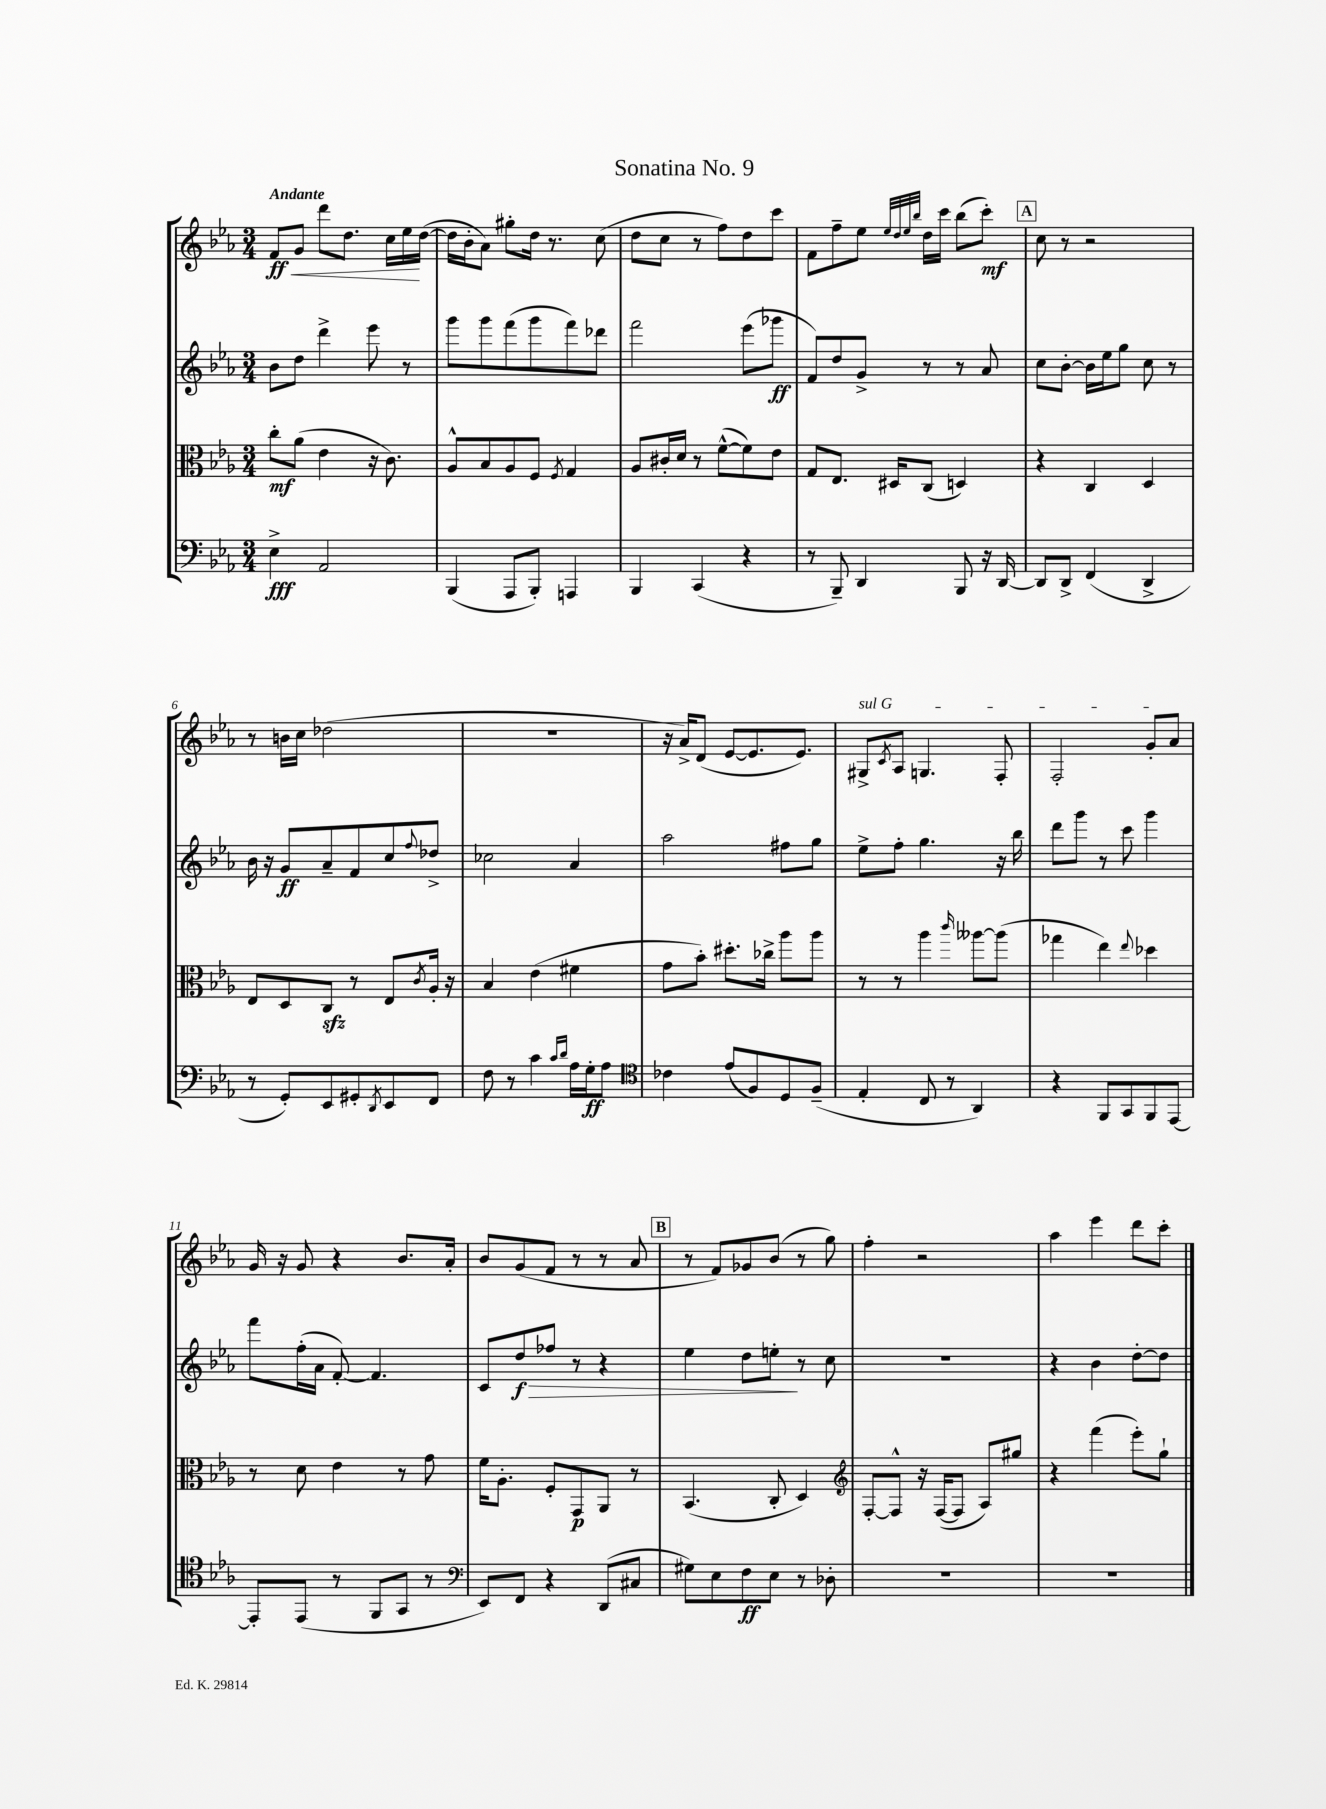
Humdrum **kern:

**kern	**kern	**kern	**kern
*staff4	*staff3	*staff2	*staff1
*clefF4	*clefC3	*clefG2	*clefG2
*k[b-e-a-]	*k[b-e-a-]	*k[b-e-a-]	*k[b-e-a-]
*M3/4	*M3/4	*M3/4	*M3/4
4E-^	8cc'	8b-	8f
.	(8a-	8dd	8g
2AA-	4e-	4ddd^	8ddd
.	.	.	8.dd
.	16r	8eee-	.
.	8.c)	.	16cc
.	.	8r	16ee-
.	.	.	([16dd
=	=	=	=
(4BBB-	8A-^^	8ggg	16dd]
.	.	.	16b-'
.	8B-	8ggg	8a-)
8AAA-	8A-	(8fff	8gg#'
8BBB-')	8F	8ggg	16dd
.	.	.	8.r
.	8qF	.	.
4AAA	4G	8fff)	.
.	.	8ddd-	(8cc
=	=	=	=
4BBB-	8A-	2fff	8dd
.	16c#'	.	8cc
.	16d	.	.
(4CC	8r	.	8r
.	([8f^^	.	8ff)
4r	8f])	(8eee-	8dd
.	8e-	8ggg-	8ccc
=	=	=	=
8r	8G	8f)	8f
8BBB-~)	8.E-	8dd	8ff~
4DD	.	8g^	8ee-
.	16D#	.	.
.	.	.	32qqee-
.	.	.	32qqdd
.	.	.	32qqee-
.	.	.	32qqbb-
.	(8C	8r	16dd
.	.	.	16ccc
8BBB-	4D)	8r	(8bb-
16r	.	8a-	8ccc')
[16DD	.	.	.
=	=	=	=
8DD]	4r	8cc	8cc
8DD^	.	[8b-'	8r
(4FF	4C	16b-]	2r
.	.	16ee-	.
.	.	8gg	.
4DD^	4D	8cc	.
.	.	8r	.
=	=	=	=
8r	8E-	16b-	8r
.	.	16r	.
8GG')	8D	8g	16b
.	.	.	16cc
8EE-	8C	8a-~	(2dd-
8GG#'	8r	8f	.
8qDD	.	.	.
8EE-	8E-	8cc	.
.	8qc	8qqff	.
8FF	16A-'	8dd-^	.
.	16r	.	.
=	=	=	=
8F	4B-	2cc-	2.r
8r	.	.	.
4c	(4e-	.	.
16qqc	.	.	.
16qqd	.	.	.
16A-	4f#	4a-	.
16G'	.	.	.
8A-	.	.	.
=	=	=	=
*clefC4	*	*	*
4c-	8g	2aa-	16r
.	.	.	16a-^)
.	8b-')	.	(8d
(8e-	8.dd#'	.	[8e-
8F)	.	.	8.e-]
.	16cc-^	.	.
8D	8aa-	8ff#	.
.	.	.	8.e-)
(8F~	8aa-	8gg	.
=	=	=	=
4E-'	8r	8ee-^	8G#^
.	.	.	8qc
.	8r	8ff'	8A-
8C	4aa-	4.gg	4.G
8r	.	.	.
.	16qqccc	.	.
4AA-)	[8aa--	.	.
.	(8aa--]	16r	8F'
.	.	16bb-	.
=	=	=	=
4r	4gg-	8ddd	2F'
.	.	8ggg	.
8FF	4ee-)	8r	.
8GG	.	8ccc	.
.	8qqee-	.	.
8FF	4dd-	4ggg	8g'
[8EE-	.	.	8a-
=	=	=	=
8EE-']	8r	8fff	16g
.	.	.	16r
(8EE-	8d	(16ff'	8g
.	.	16a-	.
8r	4e-	[8f')	4r
8FF	.	4.f]	.
8GG	8r	.	8.b-
8r	8g	.	.
.	.	.	16a-'
=	=	=	=
*clefF4	*	*	*
8EE-)	16f	8c	8b-
.	8.A-'	.	.
8FF	.	8dd	(8g
4r	8F'	8ff-	8f
.	8GG	8r	8r
(8DD	8AA-	4r	8r
8C#	8r	.	8a-
=	=	=	=
8G#)	(4.BB-	4ee-	8r
8E-	.	.	8f)
8F	.	8dd	8g-
8E-	8C'	8ee'	(8b-
8r	4D)	8r	8r
8D-'	.	8cc	8gg)
=	=	=	=
*	*clefG2	*	*
2.r	[8F'	2.r	4ff'
.	8F^^]	.	.
.	16r	.	2r
.	([16F	.	.
.	8F]	.	.
.	8A-)	.	.
.	8gg#	.	.
=	=	=	=
2.r	4r	4r	4aa-
.	(4fff	4b-	4eee-
.	8eee-')	[8dd'	8ddd
.	8gg`	8dd]	8ccc'
==	==	==	==
*-	*-	*-	*-
